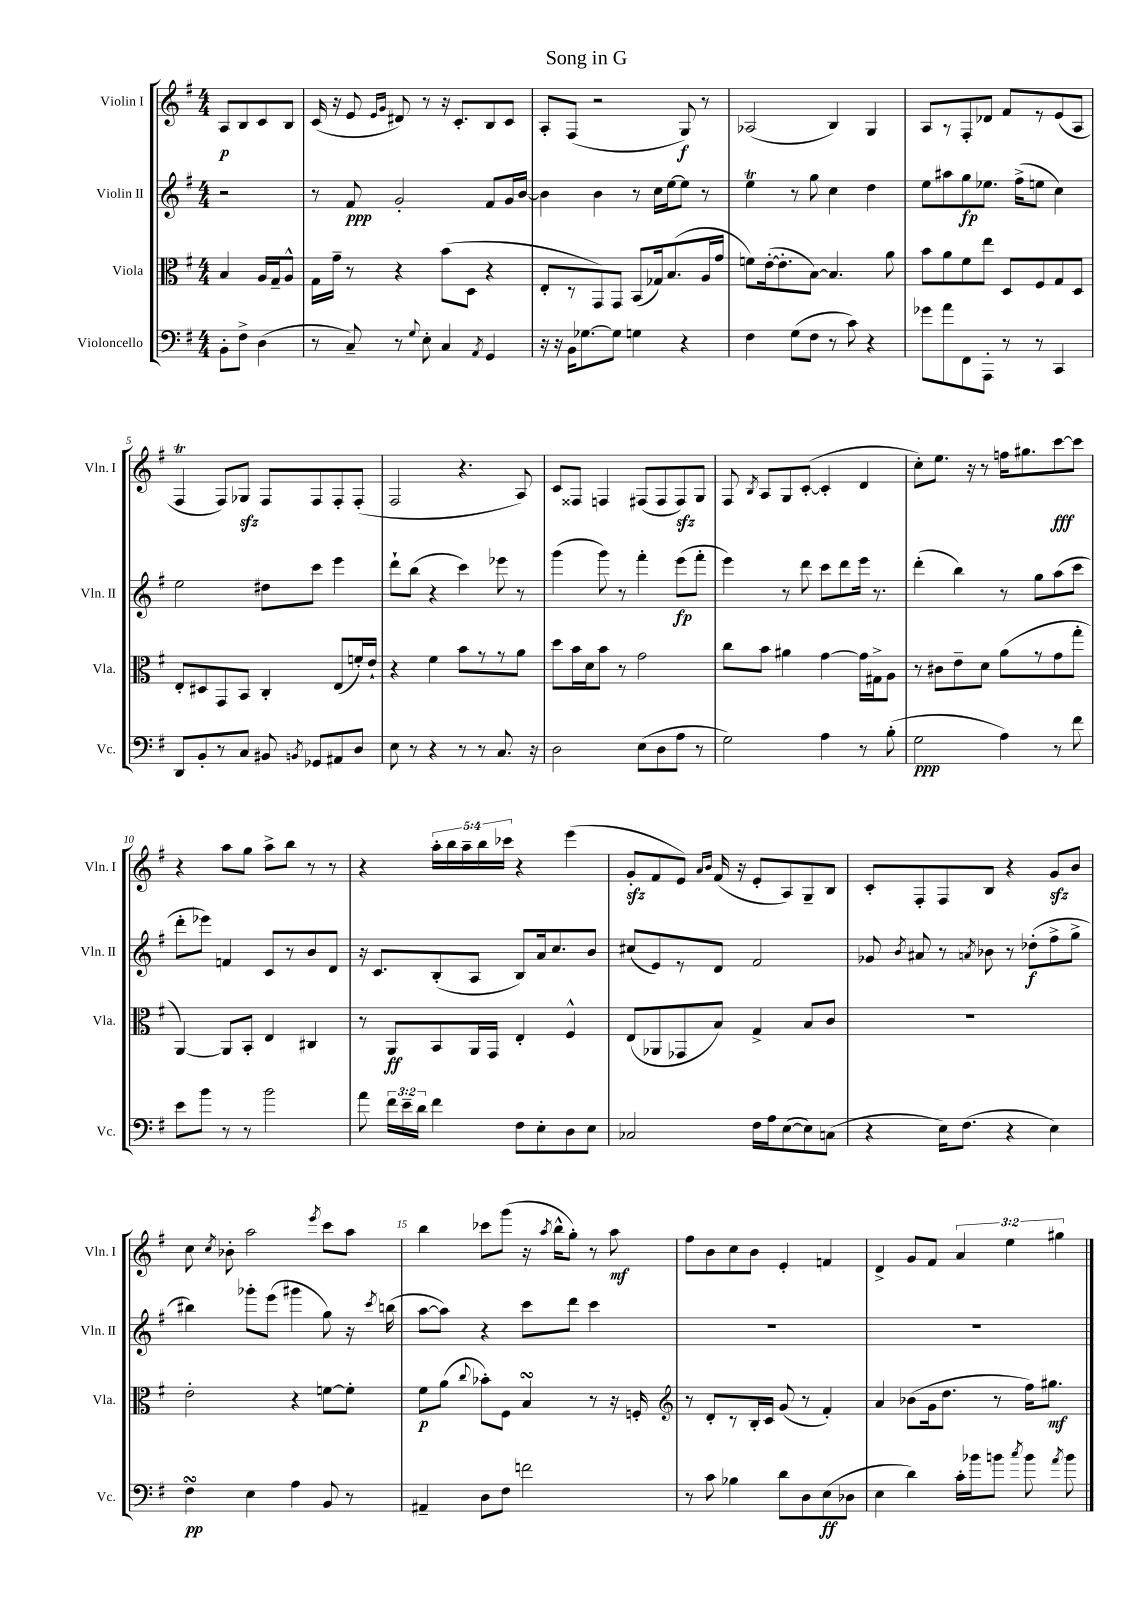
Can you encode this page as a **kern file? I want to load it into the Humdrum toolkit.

**kern	**kern	**kern	**kern
*staff4	*staff3	*staff2	*staff1
*clefF4	*clefC3	*clefG2	*clefG2
*k[f#]	*k[f#]	*k[f#]	*k[f#]
*M4/4	*M4/4	*M4/4	*M4/4
8BB'	4B	2r	8A
8F#^	.	.	8B
(4D	16A	.	8c
.	16G~	.	.
.	8A^^	.	8B
=	=	=	=
8r	16G	8r	(16c
.	16g~	.	16r
8C~)	8r	8f#	8e
.	.	.	16qqe
.	.	.	16qqg
8r	4r	2g'	8d#)
8qqG	.	.	.
8E'	.	.	8r
4C	(8b	.	16r
.	.	.	8.c'
.	8D	.	.
8qAA	.	.	.
4GG	4r	8f#	8B
.	.	16g	8c
.	.	[16b	.
=	=	=	=
16r	8E'	4b]	8A'
16r	.	.	.
16BB	8r	.	(8F#
[8.G-	.	.	.
.	8GG)	4b	2r
8G-]	8GG	.	.
4G	(8BB	8r	.
.	16G-)	16cc	.
.	(8.B	[16ee	.
4r	.	8ee]	8G)
.	16A	8r	8r
.	16g	.	.
=	=	=	=
4F#	8f)	4ee	(2A-
.	([16e'	.	.
.	8.e']	.	.
(8G	.	8r	.
8F#	[8B)	8gg	.
8r	4.B]	4cc	4B)
8c)	.	.	.
4r	.	4dd	4G
.	8a	.	.
=	=	=	=
8g-	8b	8ee	8A
8a	8a	8aa#	8r
8FF#	8f#	8gg	8F#'
8AAA'	8ee	8.ee-	8d-
8r	8D	.	8f#
.	.	(16ff#^	.
8r	8F#	8ee	8r
4CC	8G	4cc)	(8e
.	8D	.	8A
=	=	=	=
8DD	8E'	2ee	4F#
8BB'	8D#	.	.
8r	8GG	.	8F#)
8C	8BB	.	8G-
8BB#	4C'	8dd#	8F#
8qBB	.	.	.
8GG-	.	8ccc	8F#
8AA#	(8E	4eee	8F#'
8D	16f')	.	(8F#'
.	16e`	.	.
=	=	=	=
8E	4r	8ddd`	2F#
8r	.	(8bb	.
4r	4f#	4r	.
8r	8b	4ccc)	4.r
8r	8r	.	.
8.C	8r	8eee-	.
.	8a	8r	8A)
16r	.	.	.
=	=	=	=
2D	8dd	(4ggg	8c
.	16b	.	8F##
.	16d	.	.
.	8b	8ggg)	4F
.	8r	8r	.
(8E	2g	4fff#'	(8F#
8D	.	.	8F#
8A	.	(8eee	8F#)
8r	.	8fff#'	8G
=	=	=	=
2G)	8cc	4eee)	8F#
.	.	.	8qB
.	8b	.	8A
.	4a#	8r	8G
.	.	8ddd	([8c'
4A	[4g	8ccc	4c']
.	.	8ddd	.
8r	16g]	16eee	4d
.	16G#^	8.r	.
(8B'	8A	.	.
=	=	=	=
2G	8r	(4ddd'	8cc')
.	8c#	.	8.ee
.	8e~	4bb)	.
.	.	.	16r
.	8d	.	8r
4A)	(8a	8r	16ff
.	.	.	8.gg#
.	8r	8gg	.
8r	8g	(8aa	[8ccc
8f#	8gg'	8ccc	8ccc]
=	=	=	=
8e	[4AA)	8ddd'	4r
8b	.	8eee-)	.
8r	8AA]	4f	8aa
8r	8BB'	.	8gg
2b	4E	8c	8aa^
.	.	8r	8bb
.	4C#	8b	8r
.	.	8d	8r
=	=	=	=
8a	8r	16r	4r
.	.	8.c	.
24f#	8AA	.	.
24e~	.	.	.
24d	.	.	.
4f#	8BB	(8B'	20aa'
.	.	.	20bb
.	.	.	20aa~
.	16AA	8A	.
.	.	.	20bb
.	16GG	.	.
.	.	.	20ccc-
8F#	4E'	8B)	4r
8E'	.	16a	.
.	.	8.cc	.
8D	4F#^^	.	(4eee
8E	.	8b	.
=	=	=	=
2C-	(8E	(8cc#	8g'
.	8AA-	8e)	8f#
.	8GG-	8r	8e)
.	.	.	16qqa
.	.	.	16qqb
.	8B)	8d	(16f#
.	.	.	16r
16F#	4G^	2f#	8e'
16A	.	.	.
([8E	.	.	8A)
8E])	8B	.	8G~
(8C	8c	.	8B
=	=	=	=
4r	1r	8g-	8c'
.	.	8qb	.
.	.	8a#	8F#'
16E)	.	8r	8F#
(8.F#	.	.	.
.	.	8qa	.
.	.	8b-	8B
4r	.	8r	4r
.	.	(8dd-'	.
4E)	.	8ff#^	8g
.	.	8gg^	8b
=	=	=	=
4F#	2e'	4bb#)	8cc
.	.	.	8qcc
.	.	.	8b-'
4E	.	8ggg-'	2aa
.	.	(8eee	.
4A	4r	4ggg#	.
.	.	.	8qeee
8BB	[8f	8gg)	8ccc
8r	8f']	16r	8aa
.	.	8qccc	.
.	.	(16bb	.
=	=	=	=
4AA#~	8f#	[8aa	4bb
.	(8a	8aa])	.
.	8qqcc	.	.
8D	8b-')	4r	8ccc-
8F#	8F#	.	(8ggg
2f	4B	8ccc	16r
.	.	.	8qaa
.	.	.	16bb^^
.	.	8ddd	8gg')
.	8r	4ccc	8r
.	16r	.	8aa
.	16F'	.	.
=	=	=	=
*	*clefG2	*	*
8r	8r	1r	8ff#
8c	8d'	.	8b
4B-	8r	.	8cc
.	16B'	.	8b
.	16c	.	.
8d	(8g	.	4e'
8D	8r	.	.
(8E	4f#')	.	4f
8D-	.	.	.
=	=	=	=
4E	4a	1r	4d^
4d)	(8b-	.	8g
.	16g	.	8f#
.	8.dd	.	.
16c'	.	.	6a
16b-	.	.	.
8b	8r	.	.
.	.	.	6ee
8qcc	.	.	.
8b	16ff#)	.	.
.	8.gg#	.	.
.	.	.	6gg#
8qa	.	.	.
8b	.	.	.
==	==	==	==
*-	*-	*-	*-
